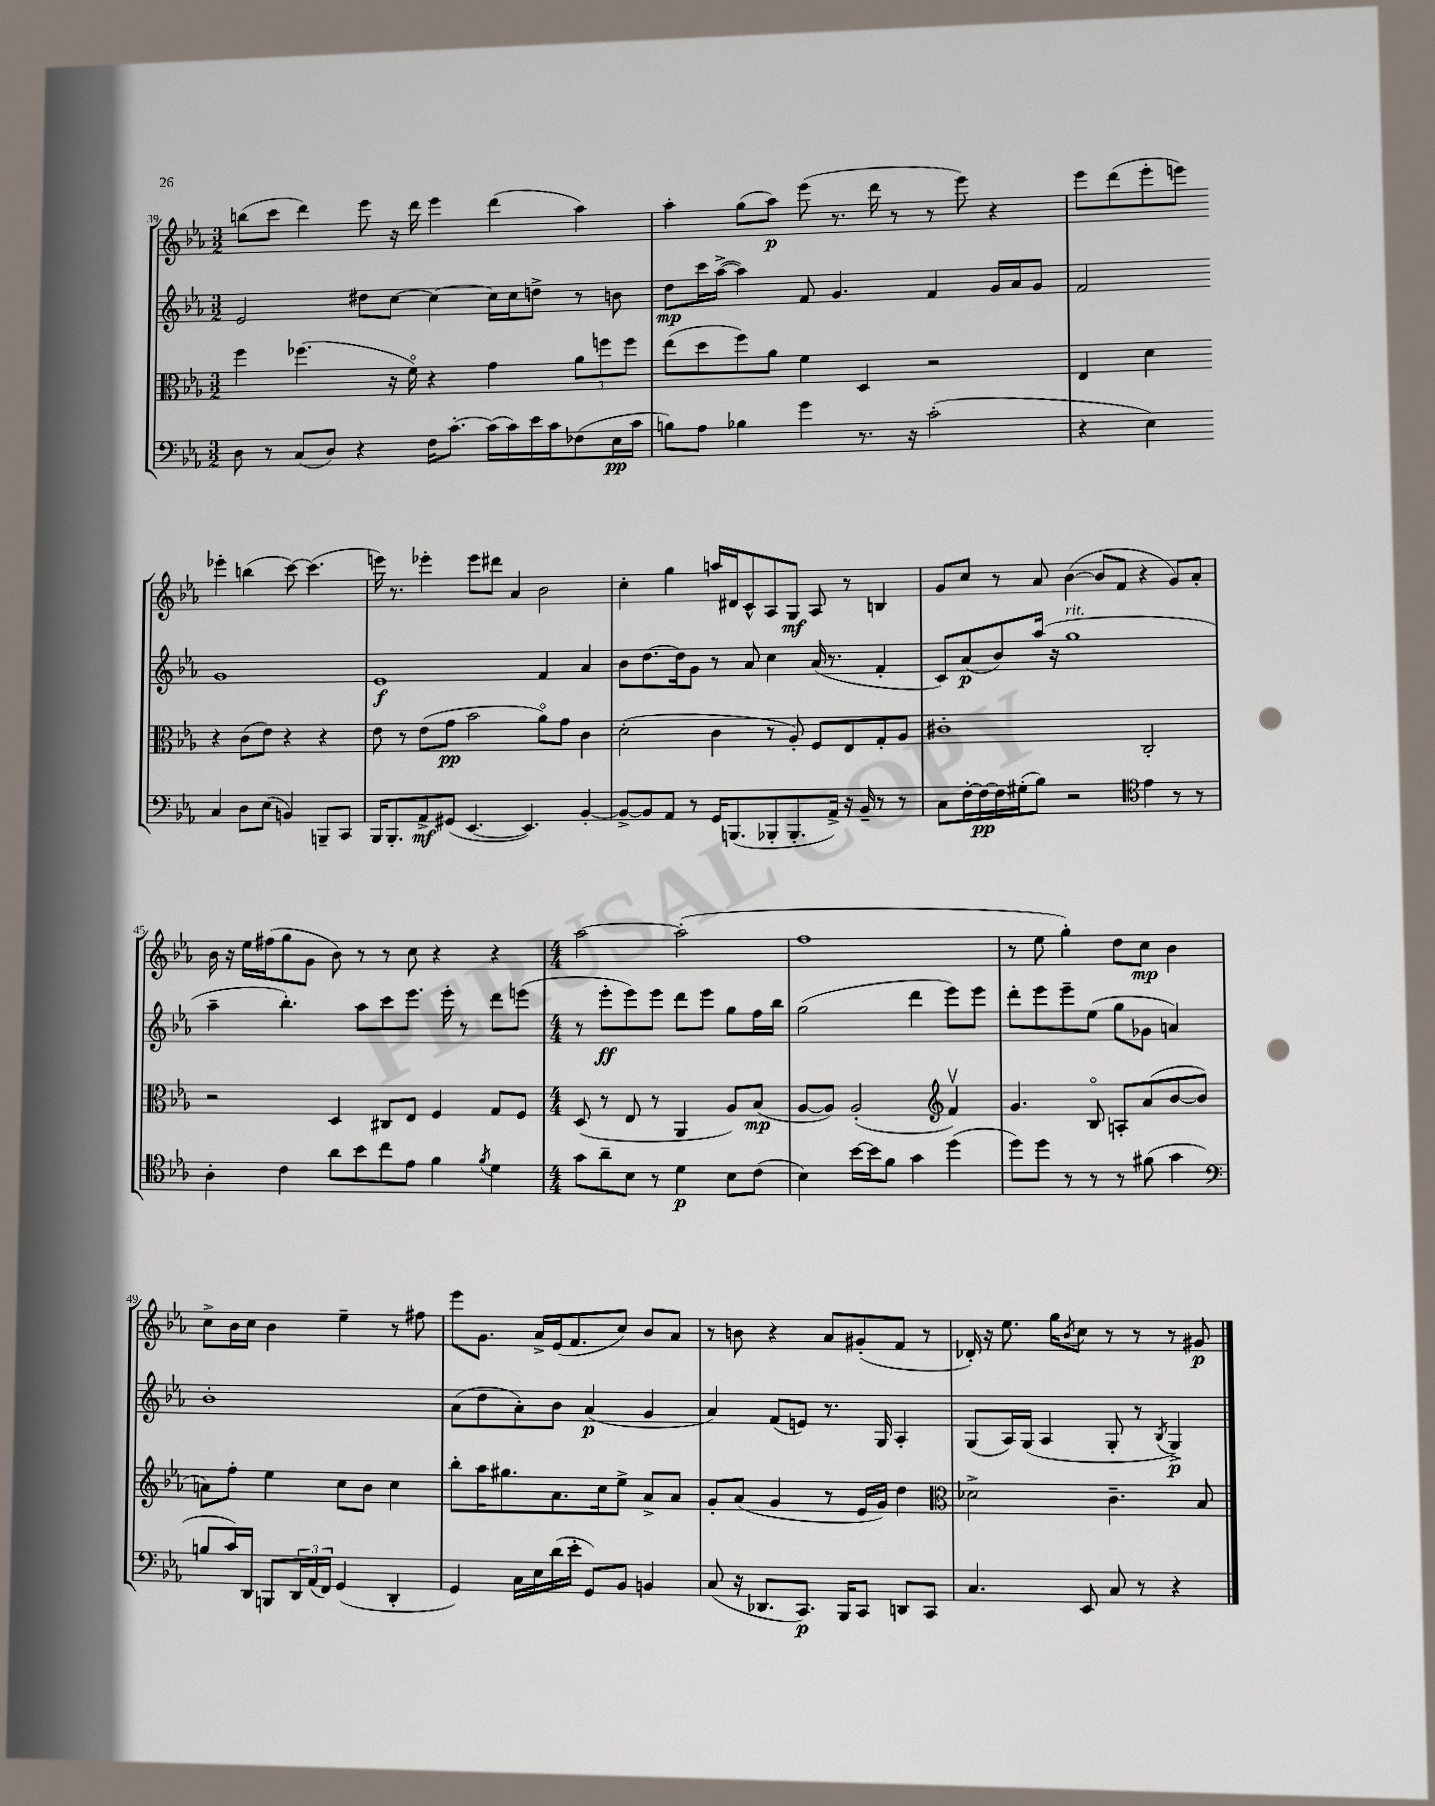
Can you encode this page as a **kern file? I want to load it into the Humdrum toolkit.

**kern	**kern	**kern	**kern
*staff4	*staff3	*staff2	*staff1
*clefF4	*clefC3	*clefG2	*clefG2
*k[b-e-a-]	*k[b-e-a-]	*k[b-e-a-]	*k[b-e-a-]
*M3/2	*M3/2	*M3/2	*M3/2
8D	4ff	2e-	(8bb
8r	.	.	8ccc
(8C	(4.ff-	.	4ddd)
8D)	.	.	.
4r	.	8dd#	8eee-
.	16r	[8cc	16r
.	16fo)	.	16ddd
16F	4r	4cc_	4eee-
[8.c'	.	.	.
(16c]	4g	16cc]	(4ddd
16c)	.	16cc	.
16e-	.	8dd^	.
16c	.	.	.
(8F-	12a-	8r	4aa-)
.	12ff	.	.
16E-	.	8b	.
.	12ff	.	.
16c	.	.	.
=	=	=	=
8B)	(8ee-	8dd	4aa-'
8A-	8dd	16ccc	.
.	.	([16aa-^	.
4B-	8ff)	4aa-])	(8gg
.	8a-	.	8aa-)
4g	4f	8f	(8eee-
.	.	4.g	8.r
8.r	4D	.	.
.	.	.	16ddd
.	.	.	8r
16r	.	.	.
(2c'	2r	4f	8r
.	.	.	8eee-)
.	.	16g	4r
.	.	16a-	.
.	.	8g	.
=	=	=	=
4r	4E-	2f	8eee-
.	.	.	(8ddd
4E-)	4d	.	8eee-'
.	.	.	8eee)
4C	4r	1g	4eee-'
8D	(8c	.	(4bb
(8E-	8e-)	.	.
4BB)	4r	.	[8ccc)
.	.	.	(4.ccc]
8BBB~	4r	.	.
8CC	.	.	.
=	=	=	=
16BBB-	8e-	1e-	16eee)
8.BBB-'	.	.	8.r
.	8r	.	.
8AA-^	(8e-	.	4eee-'
(8GG#	8g	.	.
[4.EE-	2b-	.	8eee-
.	.	.	8ddd#
.	.	.	4a-
4.EE-])	.	.	.
.	8a-o)	4f	2b-
.	8g	.	.
[4BB-'	4c	4a-	.
=	=	=	=
8BB-^_	(2d'	8b-	4cc'
8BB-]	.	[8.dd	.
8AA-	.	.	4gg
.	.	16dd]	.
8r	.	8g	.
16GG	4c	8r	16aa
(8.BBB	.	.	16d#
.	.	8a-	8c^^
8BBB-'	8r	4cc	8A-
8.BBB-'	8A-')	.	8G
.	8F	(16a-	8A-
16AA-^)	.	8.r	.
16r	8E-	.	8r
16BB-~	.	.	.
8r	8G'	4f'	4B
8r	8A-	.	.
=	=	=	=
8C	1c#'	8c)	8g
[16F'	.	(8a-	8cc
16F_	.	.	.
16F]	.	8b-)	8r
(16G#'	.	.	.
8B-)	.	(16aa-	8a-
.	.	16r	.
2r	.	1gg	([4b-
.	.	.	8b-]
.	.	.	8f
*clefC4	*	*	*
4e-	2C'	.	4r
8r	.	.	8g)
8r	.	.	8a-'
=	=	=	=
4A-'	2r	4aa-~	16b-
.	.	.	16r
.	.	.	16ee-
.	.	.	(16ff#
4c	.	4.bb-')	8gg
.	.	.	8g
8a-	4D	.	8b-)
8b-	.	8aa-	8r
8cc	8C#	8ccc	8r
8e-	8E-	8.eee-	8cc
4f	4F	.	4r
.	.	16eee-'	.
.	.	8r	.
8qf	.	.	.
4d	8G	8ddd	4r
.	8F	(8eee	.
=	=	=	=
*M4/4	*M4/4	*M4/4	*M4/4
8g	(8D	8r	[2aa-
8a-~	8r	8eee-'	.
8B-	8E-	8eee-)	.
8r	8r	8eee-	.
4d	4AA-	8ddd	(2aa-']
.	.	8eee-	.
8B-	8A-)	8gg	.
(8c	(8B-	16ff	.
.	.	16bb-	.
=	=	=	=
4B-)	[8A-	(2gg	1ff
.	8A-])	.	.
[16b-	(2A-'	.	.
16b-]	.	.	.
8f	.	.	.
4g	.	4ddd	.
*	*clefG2	*	*
(4dd	4fv)	8eee-)	.
.	.	8eee-	.
=	=	=	=
8dd)	4.g	8ddd'	8r
8dd	.	8eee-	8ee-
8r	.	8eee-~	4gg')
8r	8B-o	(8ee-	.
8r	8A'	8gg	8dd
(8f#	(8a-	8g-	8cc
4g	[8b-	4a)	4b-
.	8b-]	.	.
=	=	=	=
*clefF4	*	*	*
8B	8a)	1b-'	8cc^
16c)	8ff'	.	16b-
16DD	.	.	16cc
8BBB	4ee-	.	4b-
24DD	.	.	.
(24AA-	.	.	.
24FF)	.	.	.
(4GG	8cc	.	4ee-~
.	8b-	.	.
4DD'	4cc	.	8r
.	.	.	8ff#
=	=	=	=
4GG)	8bb-'	(8a-	8eee-
.	16aa-	8dd	8.g
.	8.gg#	.	.
16C	.	8a-')	.
16E-	.	.	16a-^
(16d	8.a-	8b-	(16e-
16e-'	.	.	8.f
8GG)	.	(4a-	.
.	16cc	.	.
8BB-	8ee-^	.	8cc)
4BB	8a-^	4g	8b-
.	8a-	.	8a-
=	=	=	=
(8C	8g'	4a-)	8r
16r	(8a-	.	8b
8.DD-	.	.	.
.	4g	(8f	4r
8.CC)	.	8e)	.
.	8r	8.r	8a-
16BBB-	.	.	.
8CC	16e-	.	(8g#'
.	16g)	16G	.
8DD	4dd	4A-'	8f
8CC	.	.	8r
=	=	=	=
*	*clefC3	*	*
4.C	2d-^	(8G	16d-')
.	.	.	16r
.	.	16A-)	8.ee-
.	.	(16G	.
.	.	4A-	.
.	.	.	16gg
.	.	.	8qb-
8EE-	.	.	8cc
8C	4.c~	8G'	8r
8r	.	8r	8r
.	.	8qB-	.
4r	.	4G^)	8r
.	8B-	.	8g#
==	==	==	==
*-	*-	*-	*-
